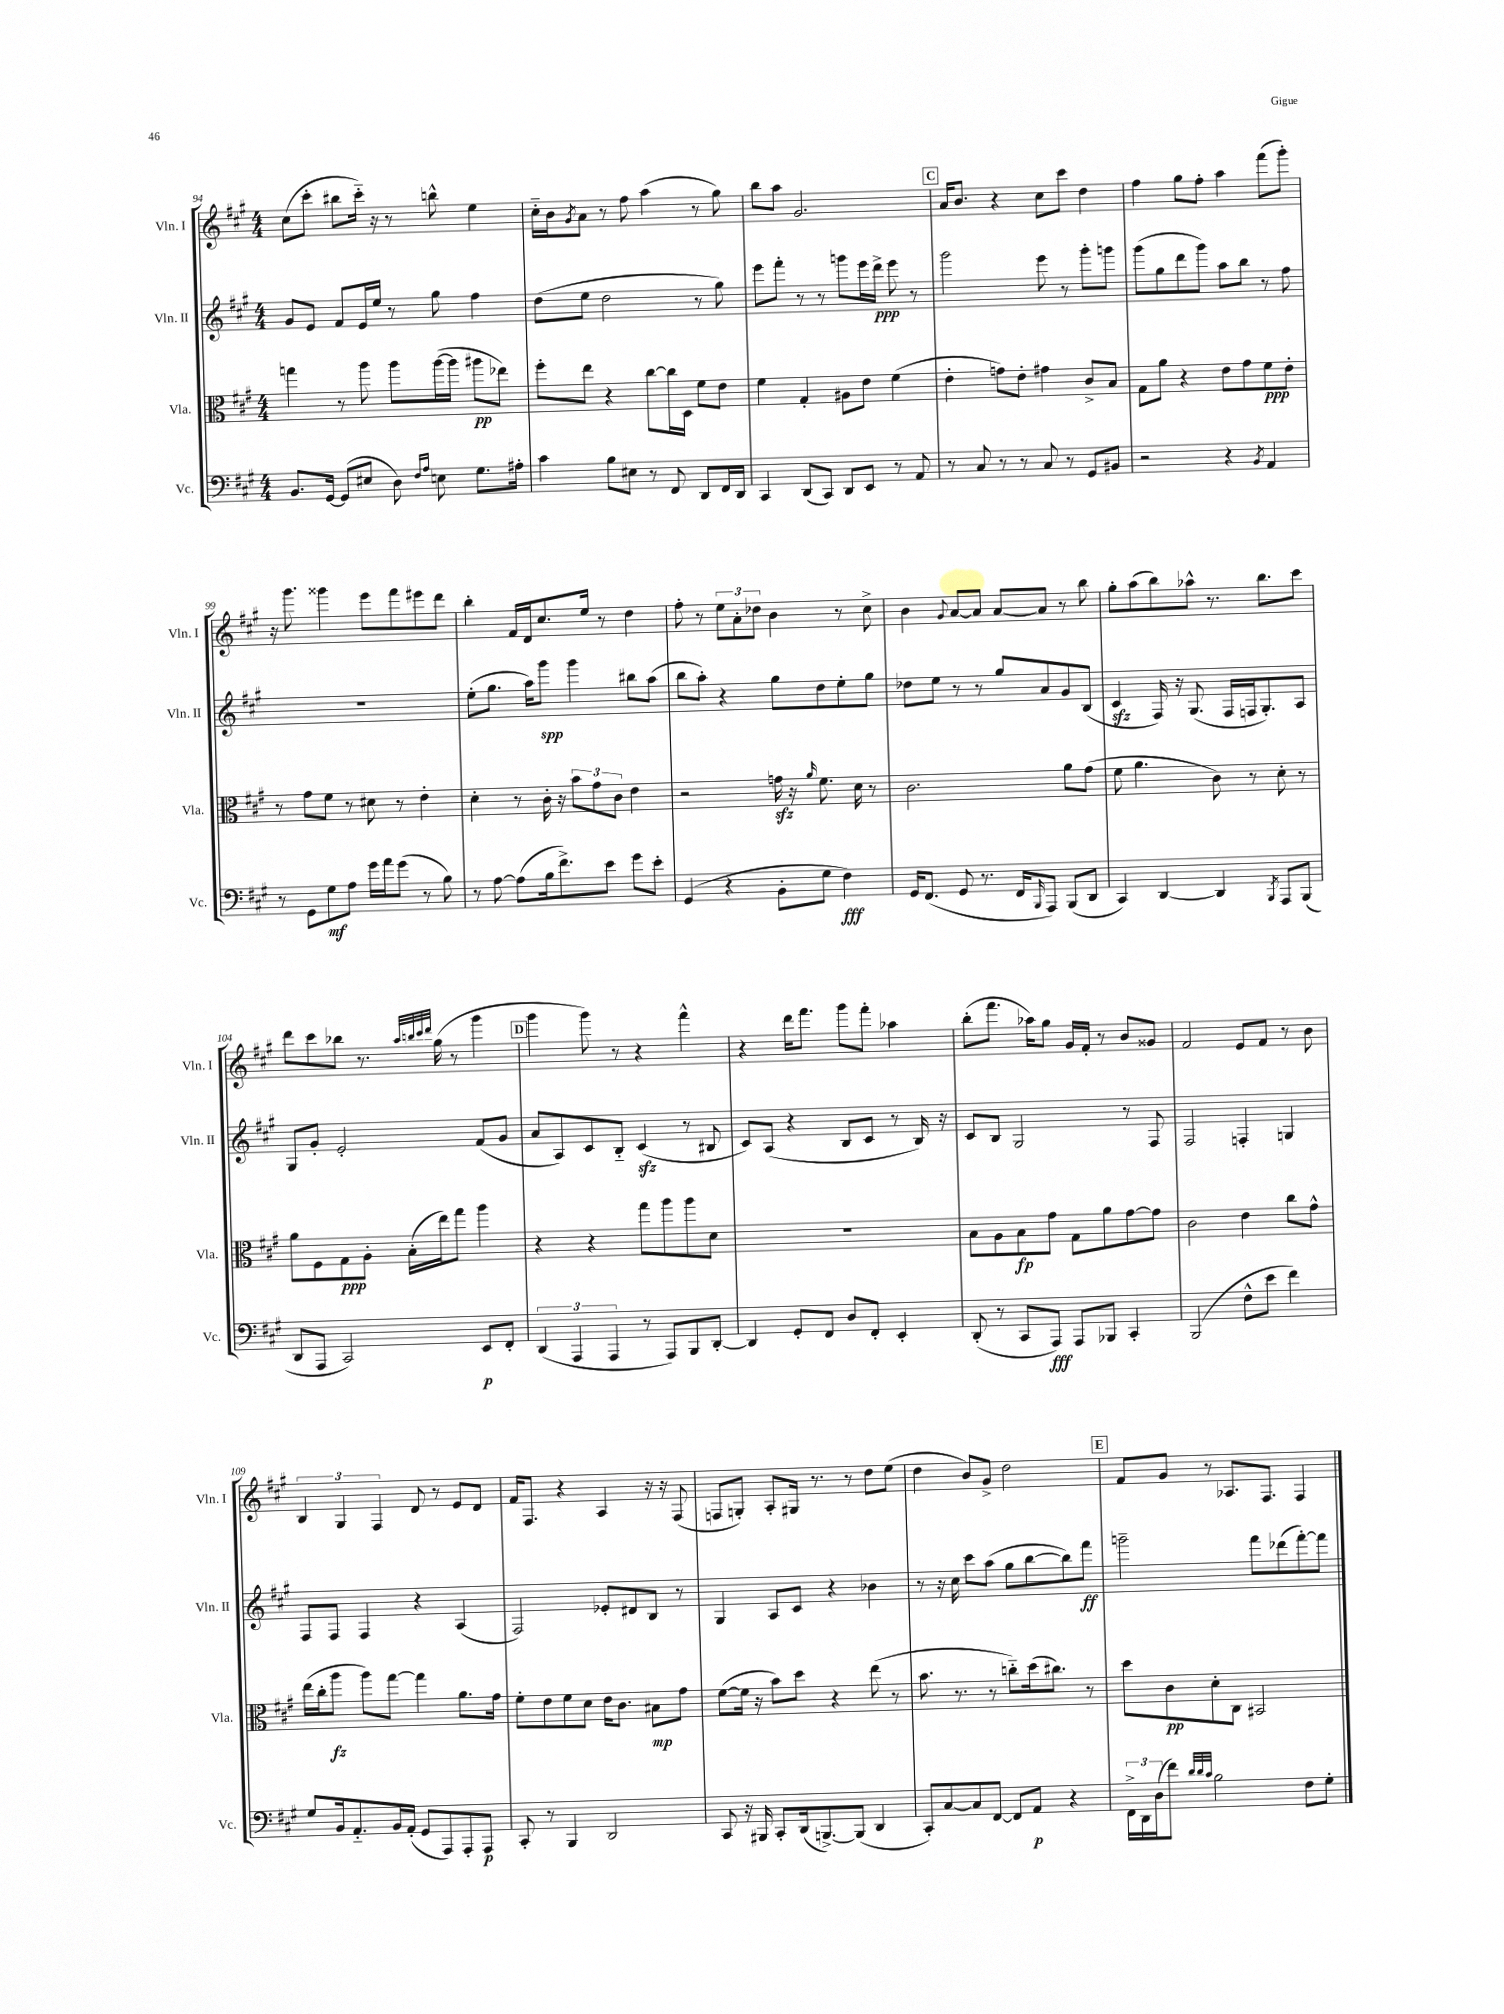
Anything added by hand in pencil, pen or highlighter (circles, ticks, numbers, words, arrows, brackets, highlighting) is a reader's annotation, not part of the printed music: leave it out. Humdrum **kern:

**kern	**dynam	**kern	**dynam	**kern	**dynam	**kern
*part4	*part4	*part3	*part3	*part2	*part2	*part1
*staff4	*staff4	*staff3	*staff3	*staff2	*staff2	*staff1
*I"Vc.	*	*I"Vla.	*	*I"Vln. II	*	*I"Vln. I
*I'Vc.	*	*I'Vla.	*	*I'Vln. II	*	*I'Vln. I
*clefF4	*	*clefC3	*	*clefG2	*	*clefG2
*k[f#c#g#]	*	*k[f#c#g#]	*	*k[f#c#g#]	*	*k[f#c#g#]
*M4/4	*	*M4/4	*	*M4/4	*	*M4/4
=94	=94	=94	=94	=94	=94	=94
8.BB/L	.	4ggn\	.	8g#/L	.	(8cc#\L
.	.	.	.	8e/J	.	8ccc#'\J
[16GG#/Jk	.	.	.	.	.	.
(8GG#/L]	.	8r	.	8f#/L	.	8bb#X\L
8E#X/J	.	8aa\	.	16e/L	.	16ccc#\Jk)
.	.	.	.	16ee/JJ	.	16r
8D\)	.	8aa\L	.	8r	.	8r
16qqF#/LL	.	.	.	.	.	.
16qqA/JJ	.	.	.	.	.	.
8En\	.	([16aa\L	.	8gg#\	.	8bbn^^\
.	.	16aa\JJ]	.	.	.	.
8.G#\L	.	8aa#X\L	pp	4ff#\	.	4ee\
.	.	8ee-X\J)	.	.	.	.
16A#X'\Jk	.	.	.	.	.	.
=95	=95	=95	=95	=95	=95	=95
4c#\	.	8ff#'\L	.	(8dd\L	.	16cc#\LL
.	.	.	.	.	.	16b\J
.	.	.	.	.	.	8qg#/
.	.	8ee\J	.	8ee\J	.	8a\J
8B\L	.	4r	.	2dd\	.	8r
8E#X\J	.	.	.	.	.	8ff#\
8r	.	[8cc#\L	.	.	.	(4aa\
8FF#/	.	16cc#\L]	.	.	.	.
.	.	16D\JJ	.	.	.	.
8DD/L	.	8f#\L	.	8r	.	8r
16FF#/L	.	8e\J	.	8gg#\)	.	8gg#\)
16DD/JJ	.	.	.	.	.	.
=96	=96	=96	=96	=96	=96	=96
4CC#/	.	4f#\	.	8eee\L	.	8bb\L
.	.	.	.	8fff#'\J	.	8aa\J
(8DD/L	.	4G#'/	.	8r	.	2.g#/
8CC#/J)	.	.	.	8r	.	.
8DD/L	.	8A#X\L	.	8gggn\L	.	.
8EE/J	.	8e\J	.	16eee\L	.	.
.	.	.	.	16ddd^\JJ	ppp	.
8r	.	(4f#\	.	8eee\	.	.
8AA/	.	.	.	8r	.	.
!!LO:REH:place=s1:t=C
=97	=97	=97	=97	=97	=97	=97
8r	.	4e'\	.	2ggg#\	.	16a/KL
.	.	.	.	.	.	8.b/J
8C#/	.	.	.	.	.	.
8r	.	8gn\L)	.	.	.	4r
8r	.	8e'\J	.	.	.	.
8C#/	.	4g#X\	.	8eee\	.	8cc#\L
8r	.	.	.	8r	.	8ccc#\J
8GG#/L	.	8c#^/L	.	8ggg#'\L	.	4dd\
8BB#X/J	.	8B/J	.	8gggn\J	.	.
=98	=98	=98	=98	=98	=98	=98
2r	.	8G#\L	.	(8ggg#\L	.	4ff#\
.	.	8a\J	.	8gg#\	.	.
.	.	4r	.	8ddd\	.	8gg#\L
.	.	.	.	8ggg#\J)	.	8ff#'\J
4r	.	8e\L	.	8aa\L	.	4aa\
.	.	8g#\	.	8bb\J	.	.
8qBB/	.	.	.	.	.	.
4AA/	.	8f#\	ppp	8r	.	(8fff#\L
.	.	8e'\J	.	8ff#\	.	8ggg#'\J)
!!LO:LB:g=z
=99	=99	=99	=99	=99	=99	=99
8r	.	8r	.	1r	.	16r
.	.	.	.	.	.	8.ggg#\
8GG#\L	.	8g#\L	.	.	.	.
8G#\	mf	8f#\J	.	.	.	4ggg##X\
8A\J	.	8r	.	.	.	.
16g#\LL	.	8d#X\	.	.	.	8eee\L
16a\J	.	.	.	.	.	.
(8g#\J	.	8r	.	.	.	8fff#\
8r	.	4e'\	.	.	.	8eee#X\
8B\)	.	.	.	.	.	8ddd\J
=100	=100	=100	=100	=100	=100	=100
8r	.	4d'\	.	(8ee'\L	.	4bb'\
[8A\	.	.	.	8.gg#\J	.	.
(8A\L]	.	8r	.	.	.	16f#/LL
.	.	.	.	16aa\KL)	.	16d/J
16B\k	.	16c#'\	.	8ggg#\J	spp	8.cc#/
8.f#^\)	.	16r	.	.	.	.
.	.	12b\L	.	4ggg#\	.	.
.	.	.	.	.	.	16ee/Jk
.	.	12g#\	.	.	.	.
8e\J	.	.	.	.	.	8r
.	.	12c#\J	.	.	.	.
8g#\L	.	4e\	.	8bb#X\L	.	4dd\
8e'\J	.	.	.	(8aa\J	.	.
=101	=101	=101	=101	=101	=101	=101
(4GG#/	.	2r	.	8bb\L	.	8ff#'\
.	.	.	.	8aa'\J)	.	8r
4r	.	.	.	4r	.	12ee\L
.	.	.	.	.	.	12a'\
.	.	.	.	.	.	12dd-X\J
8BB'\L	.	16gnzz\	.	8gg#\L	.	4b\
.	.	16r	.	.	.	.
.	.	16qqa/	.	.	.	.
8G#\J	.	8.f#\	.	8dd\	.	.
4F#\)	fff	.	.	8ee'\	.	8r
.	.	16d\	.	.	.	.
.	.	8r	.	8gg#\J	.	8cc#^\
=102	=102	=102	=102	=102	=102	=102
16GG#/KL	.	2.c#\	.	8dd-X\L	.	4b\
(8.FF#/J	.	.	.	.	.	.
.	.	.	.	8ee\J	.	.
.	.	.	.	.	.	8qqg#/
8GG#/	.	.	.	8r	.	[8a/L
8.r	.	.	.	8r	.	8a/J]
.	.	.	.	8gg#/L	.	[8a/L
16FF#/KL	.	.	.	.	.	.
16qqBBB/	.	.	.	.	.	.
8AAA/J)	.	.	.	8a/	.	8a/J]
(8BBB/L	.	8a\L	.	8g#/	.	8r
8DD/J	.	(8g#\J	.	(8B/J	.	8bb\
=103	=103	=103	=103	=103	=103	=103
4CC#/)	.	8f#\	.	4c#zz/	.	8gg#'\L
.	.	4.a\	.	.	.	(8aa\
[4DD/	.	.	.	16F#/)	.	8bb\)
.	.	.	.	16r	.	.
.	.	.	.	(8.G#/	.	8aa-X^^\J
4DD/]	.	8c#\)	.	.	.	8.r
.	.	.	.	16F#/LL	.	.
.	.	8r	.	16Fn/J	.	.
.	.	.	.	8.G#'/)	.	8.bb\L
8qBBB/	.	.	.	.	.	.
8AAA/L	.	8d'\	.	.	.	.
(8BBB/J	.	8r	.	8A/J	.	8ccc#\J
!!LO:LB:g=z
=104	=104	=104	=104	=104	=104	=104
8DD/L	.	8a\L	.	8G#/L	.	8ddd\L
8AAA/J	.	8F#\	.	8g#'/J	.	8ccc#\
2CC#/)	.	8G#\	ppp	2e'/	.	8bb-X\J
.	.	8A'\J	.	.	.	8.r
.	.	(16B'\LL	.	.	.	.
.	.	.	.	.	.	32qqaa/LLL
.	.	.	.	.	.	32qqbbn/
.	.	.	.	.	.	32qqccc#/
.	.	.	.	.	.	32qqddd/JJJ
.	.	16ee\J)	.	.	.	(16gg#\
.	.	8gg#\J	.	.	.	8r
8EE/L	p	4aa\	.	(8f#/L	.	4ggg#\
8FF#'/J	.	.	.	8g#/J	.	.
!!LO:REH:place=s1:t=D
=105	=105	=105	=105	=105	=105	=105
(6DD/	.	4r	.	8a/L	.	4ggg#\
.	.	.	.	8A/)	.	.
6AAA/	.	.	.	.	.	.
.	.	4r	.	8c#/	.	8ggg#\)
6AAA/	.	.	.	.	.	.
.	.	.	.	8B/J	.	8r
8r	.	8gg#\L	.	(4c#zz/	.	4r
8AAA/L)	.	8aa\	.	.	.	.
8BBB/	.	8aa\	.	8r	.	4fff#^^\
[8DD'/J	.	8d\J	.	8B#X/	.	.
=106	=106	=106	=106	=106	=106	=106
4DD/]	.	1r	.	8c#/L)	.	4r
.	.	.	.	(8A/J	.	.
8GG#'/L	.	.	.	4r	.	16ddd\KL
.	.	.	.	.	.	8.fff#\J
8FF#/J	.	.	.	.	.	.
8D/L	.	.	.	8B/L	.	8ggg#\L
8FF#'/J	.	.	.	8c#/J	.	8fff#'\J
4EE'/	.	.	.	8r	.	4aa-X\
.	.	.	.	16B/)	.	.
.	.	.	.	16r	.	.
=107	=107	=107	=107	=107	=107	=107
(8DD'/	.	8B\L	.	8c#/L	.	(8bb'\L
8r	.	8A\	.	8B/J	.	8.fff#\J
8CC#/L	.	8B\	fp	2G#/	.	.
.	.	.	.	.	.	16aa-X\KL)
8AAA/J)	fff	8g#\J	.	.	.	8gg#\J
8AAA/L	.	8G#\L	.	.	.	16g#/LL
.	.	.	.	.	.	16f#'/JJ
8BBB-X/J	.	8a\	.	.	.	8r
4CC#'/	.	[8g#\	.	8r	.	8b/L
.	.	8g#\J]	.	8F#/	.	8g##X/J
=108	=108	=108	=108	=108	=108	=108
(2BBB/	.	2c#\	.	2F#/	.	2f#/
8F#^^\L	.	4e\	.	4Fn'/	.	8e/L
8e\J	.	.	.	.	.	8f#/J
4f#\)	.	8cc#\L	.	4Gn/	.	8r
.	.	8g#^^\J	.	.	.	8b\
!!LO:LB:g=z
=109	=109	=109	=109	=109	=109	=109
8G#/L	.	(16ee\LL	.	8F#/L	.	6B/
.	.	16cc#'\J	.	.	.	.
16BB/k	.	8aa\J	fz	8F#/J	.	.
.	.	.	.	.	.	6G#/
8.AA/	.	.	.	.	.	.
.	.	8aa\L)	.	4F#/	.	.
.	.	.	.	.	.	6F#/
16BB/L	.	[8gg#\J	.	.	.	.
(16AA'/JJ	.	.	.	.	.	.
8GG#/L	.	4gg#\]	.	4r	.	8d/
8AAA/)	.	.	.	.	.	8r
8AAA'/	.	8.a\L	.	(4A/	.	8e/L
8AAA/J	p	.	.	.	.	8d/J
.	.	16g#\Jk	.	.	.	.
=110	=110	=110	=110	=110	=110	=110
8CC#'/	.	8f#'\L	.	2F#/)	.	16f#/KL
.	.	.	.	.	.	8.F#/J
8r	.	8e\	.	.	.	.
4BBB/	.	8f#\	.	.	.	4r
.	.	8d\J	.	.	.	.
2DD/	.	16e\KL	.	8e-X'/L	.	4A/
.	.	8.c#\J	.	.	.	.
.	.	.	.	8d#X/	.	.
.	.	8B#X\L	mp	8B/J	.	16r
.	.	.	.	.	.	16r
.	.	8g#\J	.	8r	.	(8F#/
=111	=111	=111	=111	=111	=111	=111
8CC#/	.	([8f#\L	.	4G#/	.	8Fn/L
16r	.	16f#\Jk]	.	.	.	8Gn'/J)
16BBB#X/	.	16r	.	.	.	.
8CC#'/L	.	8b\L)	.	8A/L	.	8A'/L
(16DD/k	.	8dd\J	.	8c#/J	.	16G#X/Jk
[8.BBBn^/)	.	.	.	.	.	8.r
.	.	4r	.	4r	.	.
(8BBB/J]	.	.	.	.	.	8r
4DD/	.	(8ee\	.	4b-X\	.	8dd\L
.	.	8r	.	.	.	(8ee\J
=112	=112	=112	=112	=112	=112	=112
8CC#'/L)	.	8.b\	.	8r	.	4dd\
[8C#/	.	.	.	16r	.	.
.	.	8.r	.	16cc#\	.	.
8C#/]	.	.	.	8ccc#\L	.	8b/L)
[8FF#/J	.	8r	.	(8aa\J	.	8g#^/J
8FF#/L]	.	8ccn\L)	.	8gg#\L	.	2dd\
8AA/J	p	(16dd\k	.	[8bb\	.	.
.	.	8.cc#X\J)	.	.	.	.
4r	.	.	.	8bb\])	.	.
.	.	8r	.	8fff#\J	ff	.
!!LO:REH:place=s1:t=E
=113	=113	=113	=113	=113	=113	=113
24FF#^\LL	.	8dd\L	.	2gggn~\	.	8f#/L
24DD\	.	.	.	.	.	.
(24D\J	.	.	.	.	.	.
8f#\J)	.	8c#\	pp	.	.	8g#/J
32qqd/LLL	.	.	.	.	.	.
32qqd/	.	.	.	.	.	.
32qqc#/JJJ	.	.	.	.	.	.
2B\	.	8d'\	.	.	.	8r
.	.	8C#\J	.	.	.	8.A-X/L
.	.	2BB#X/	.	8fff#\L	.	.
.	.	.	.	.	.	8.F#/J
.	.	.	.	(8ddd-X\	.	.
8F#\L	.	.	.	[8fff#'\)	.	4F#/
8G#'\J	.	.	.	8fff#\J]	.	.
==	==	==	==	==	==	==
*-	*-	*-	*-	*-	*-	*-
